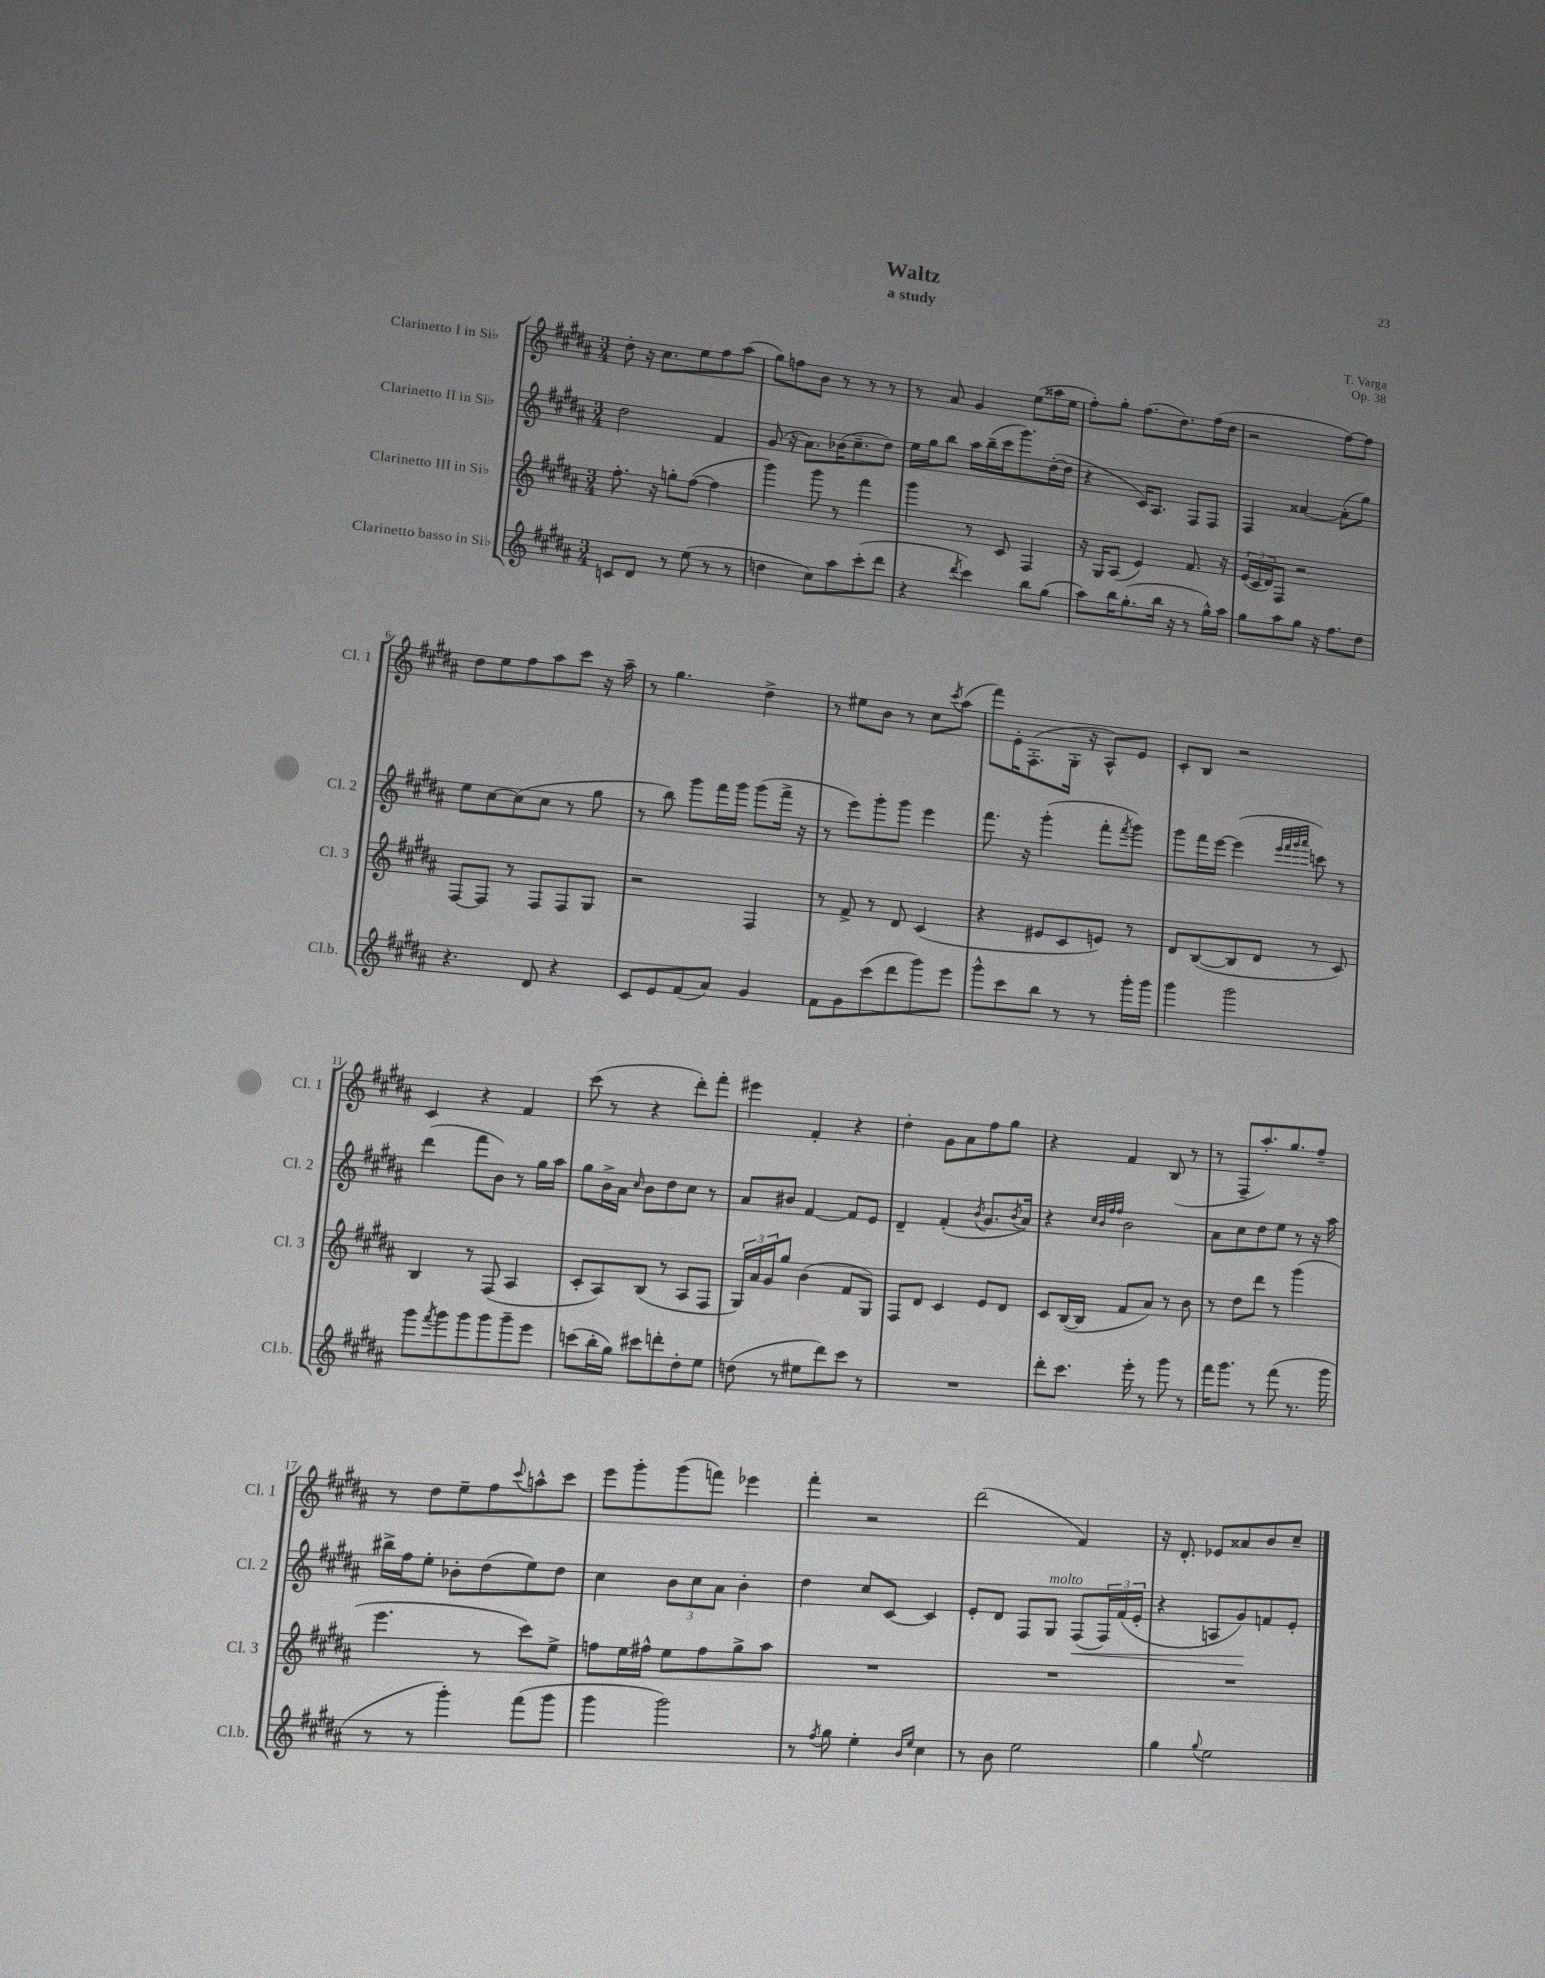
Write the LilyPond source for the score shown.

\header { title = "Waltz" composer = "T. Varga" subtitle = "a study" opus = "Op. 38" }
<<
\new StaffGroup <<
\new Staff = "s0" \with { instrumentName = "Clarinetto I in Sib" shortInstrumentName = "Cl. 1" } {
    \clef treble \key b \major \numericTimeSignature \time 3/4
    dis''8-. r16 cis''8. e''8 fis''8 ais''8( |
    gis''8) f''8 b'8 r8 r8 r8 |
    r8 ais'8 gis'4 e''8( aisis''16 e''16 |
    fis''8-.) gis''8-. fis''8.( dis''8.) fis''16( dis''16 |
    r2 fis''8~) fis''8 |
    dis''8 e''8 fis''8 ais''8 cis'''8 r16 ais''16-- |
    r8 gis''4. dis''4-> |
    r8 eis''8 b'8 r8 cis''8 \acciaccatura { cis'''8 } ais''8( |
    fis'''8) e'16-. fis8.-.( gis16-. r16 ais8-^) e'8 |
    cis'8-. b8 r2 |
    cis'4 r4 fis'4 |
    cis'''8( r8 r4 dis'''8-.) fis'''8-. |
    eis'''4 fis'4-. r4 |
    dis''4-. gis'8 ais'8 fis''8 gis''8 |
    r4 fis'4 b8( r8 |
    r8 fis8-- ais''8.-.) gis''8. fis''8-- |
    r8 dis''8 e''8-- fis''8 \appoggiatura { cis'''8 } a''8-^ cis'''8 |
    e'''8 gis'''8-. gis'''8( f'''8) ees'''4 |
    fis'''4-. r2 |
    dis'''2( fis'4) |
    r16 dis'8.-. ees'8 aisis'8 b'8 cis''8-- \bar "|." |
}
\new Staff = "s1" \with { instrumentName = "Clarinetto II in Sib" shortInstrumentName = "Cl. 2" } {
    \clef treble \key b \major \numericTimeSignature \time 3/4
    dis''2 fis'4 |
    gis'8( r16 ais'8.) bes'16( cis''8.-- dis''8) |
    e''16 gis''16 b''8 ais''16 b''16--( cis'''16 gis'''8.) dis''16~-.( dis''16 |
    r4 cis'16) ais8. fis8 fis8 |
    fis4 aisis'4~ aisis'8-.( gis''8) |
    e''8 cis''8~ cis''8( cis''8 r8 gis''8 |
    r8 b''8) gis'''8 fis'''16 gis'''16 gis'''8( fis'''16-> r16 |
    r8 e'''8) gis'''8-. gis'''8 e'''4 |
    fis'''8. r16 gis'''4-.( fis'''8-. \acciaccatura { fis'''8 } gis'''8) |
    gis'''8 fis'''16 e'''16~ e'''4( \grace { e'''32 fis'''32 gis'''32 ais'''32 } c'''8) r8 |
    dis'''4( fis'''8 b'8) r8 gis''16 ais''16 |
    gis''8 b'16-> ais'16 \grace { cis''16 } b'8 dis''8 cis''8 r8 |
    ais'8 bis'8 fis'4~ fis'8 e'8 |
    dis'4-- fis'4-.( \acciaccatura { b'8 } gis'8. \acciaccatura { b'8 } ais'16) |
    r4 \grace { cis''32 b'32 fis''32 fis''32 } b'2 |
    ais'8 cis''8 dis''8 e''8 r8 r16 ais''16 |
    bis''16-> fis''16 e''8-. bes'8-. dis''8( e''8) dis''8 |
    cis''4 \tuplet 3/2 { b'8 cis''8 ais'8 } b'4-. |
    dis''4 cis''8 cis'8~ cis'4 |
    e'8-. dis'8 fis8 gis8^\markup { \italic "molto" } fis8\<( \tuplet 3/2 { fis16) fis'16( e'16-. } |
    r4 a8 gis'8\!) f'8 e'8-. \bar "|." |
}
\new Staff = "s2" \with { instrumentName = "Clarinetto III in Sib" shortInstrumentName = "Cl. 3" } {
    \clef treble \key b \major \numericTimeSignature \time 3/4
    fis''8.-. r16 g''8-. fis''8~( fis''4 |
    gis'''4) gis'''8 r8 fis'''4 |
    gis'''4 r8 cis'8 fis4 |
    r16 gis16 ais8( e'4) fis'8. r16 |
    \tuplet 3/2 { e'16( cis'16 dis'16) } fis8 r2 |
    fis8~ fis8 r8 fis8 fis8 gis8 |
    r2 fis4 |
    r8 fis'8-> r8 dis'8 cis'4( |
    r4 eis'8 cis'8 e'8) r8 |
    dis'8 b8~( b8 dis'8 r8 cis'8) |
    b4 r8 fis8( ais4 |
    cis'8-. ais8) b8( r8 ais8 fis8 |
    \tuplet 3/2 { gis16) ais'16 gis'16 } gis''8 b'4( fis'8 gis8) |
    fis8 dis'8 cis'4 e'8 dis'8 |
    cis'8 b16~( b16 fis'8 ais'8) r8 b'8 |
    r8 dis''8 dis'''8 r8 gis'''4( |
    e'''4. r8 cis'''8) e''8-> |
    f''8 e''16 fis''16-^ e''8 fis''8 gis''8-> ais''8 |
    R2. |
    R2. |
    R2. \bar "|." |
}
\new Staff = "s3" \with { instrumentName = "Clarinetto basso in Sib" shortInstrumentName = "Cl.b." } {
    \clef treble \key b \major \numericTimeSignature \time 3/4
    c'8 dis'8 r8 e''8( r8 r8 |
    d''4 cis''8) ais''8 cis'''8-.( dis'''8 |
    r4 \acciaccatura { dis'''8 } cis'''4) b''8 gis''8( |
    ais''8) b''16 gis''8.-.( b''16 r16 r8 gis''16-^) ais''16 |
    gis''8 ais''8 gis''8 r16 fis''8. dis''8 |
    r4. dis'8 r4 |
    cis'8 e'8 fis'8( ais'8) gis'4 |
    fis'8 gis'8 cis'''8( dis'''8 gis'''8) e'''8 |
    gis'''8-^ cis'''8 b''8 r8 r8 gis'''16-. gis'''16 |
    gis'''4 gis'''2 |
    gis'''8 \acciaccatura { fis'''8 } gis'''8 gis'''8 gis'''8 gis'''8-- e'''8 |
    c'''8( b''16-. gis''16) cis'''8 d'''8-. dis''8-. e''8 |
    d''8( r8 eis''8 dis'''8) cis'''8 r8 |
    R2. |
    dis'''8-. cis'''8. e'''16-. r8 gis'''8 r8 |
    fis'''16 gis'''8. r8 fis'''8( r8. gis'''16 |
    r8 r8 gis'''4-.) fis'''8( gis'''8 |
    gis'''4 gis'''2) |
    r8 \acciaccatura { fis''8 } gis''8 e''4-. \grace { b'16 e''16 } cis''4 |
    r8 b'8 e''2 |
    gis''4 \appoggiatura { gis''8 } e''2 \bar "|." |
}
>>
>>
